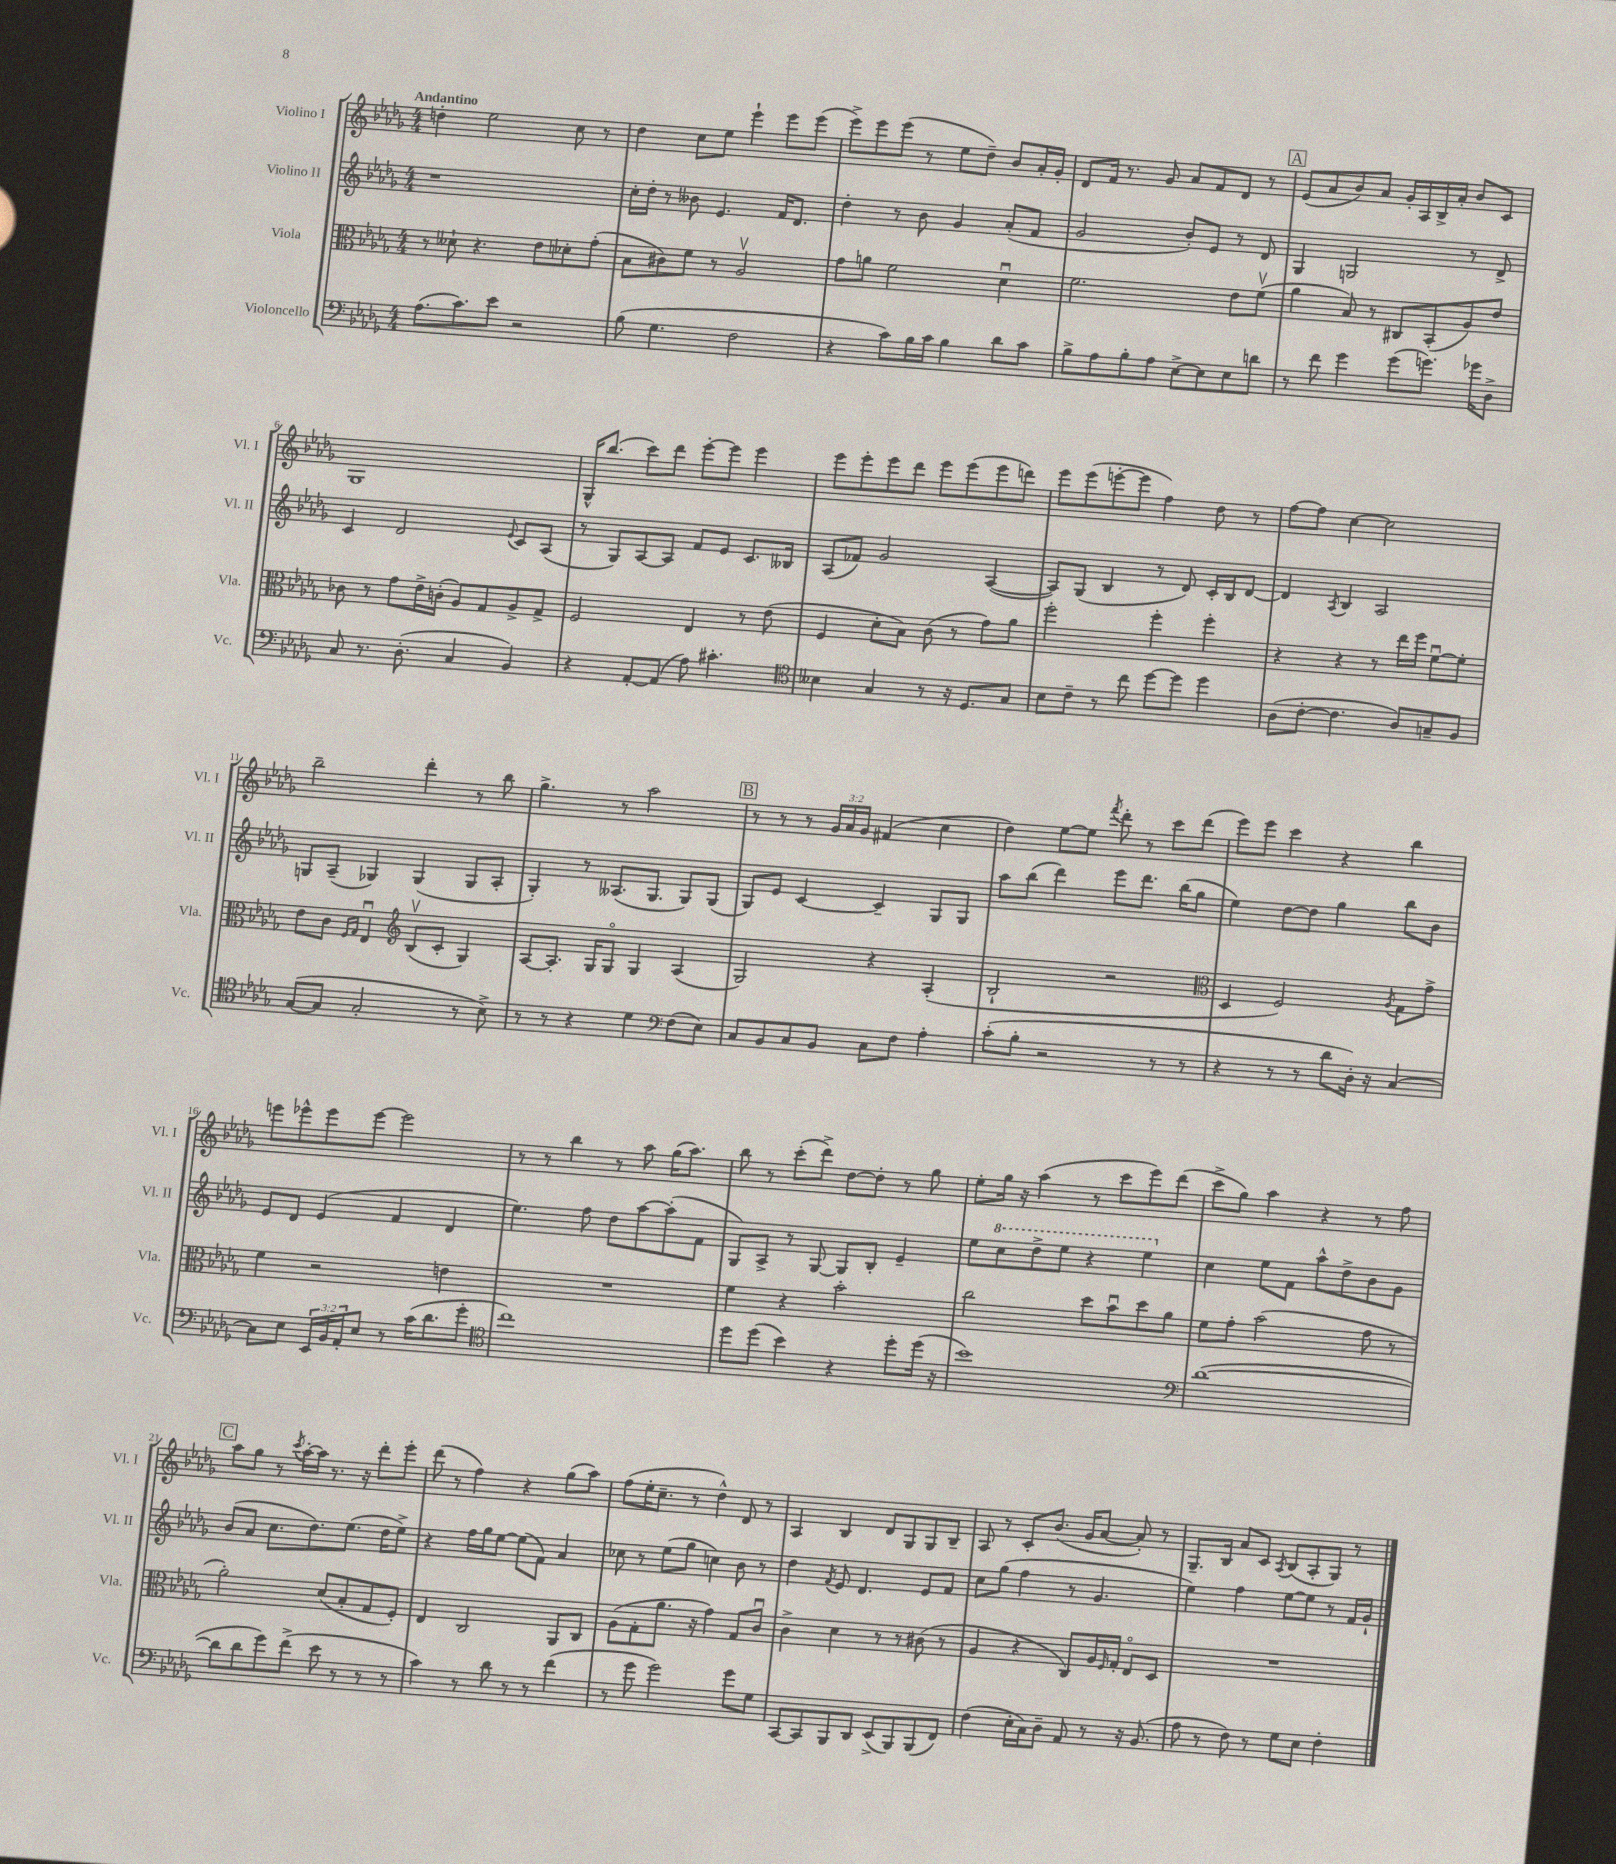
<<
\new StaffGroup <<
\new Staff = "s0" \with { instrumentName = "Violino I" shortInstrumentName = "Vl. I" } {
    \clef treble \key des \major \numericTimeSignature \time 4/4 \override Staff.TupletNumber.text = #tuplet-number::calc-fraction-text \tempo "Andantino"
    d''4-. ees''2 c''8 r8 |
    des''4 c''8 ees''8 ees'''4-! ees'''8 ees'''8( |
    ees'''8->) ees'''8 ees'''8( r8 ees''8 des''8--) bes'8 aes'16-. ges'16-. |
    des'8 f'16 r8. ges'8 aes'8 f'8 des'8 r8 |
    \mark \markup { \box "A" } ees'8( aes'8 bes'8) aes'8 ges'16-. aes16 bes16-> aes'16-. bes'8 c'8 |
    ges1 |
    ges16-^ bes''8.( c'''8) des'''8 ees'''8~-. ees'''8 ees'''4 |
    ees'''8 ees'''8-. ees'''8 des'''8 ees'''8 ees'''8( ees'''8 d'''8) |
    ees'''8 ees'''8( e'''8~-. e'''8 f''4) des''8 r8 |
    f''8~ f''8 c''4~ c''2 |
    bes''2-- des'''4-. r8 bes''8 |
    ges''4.-> r8 aes''2 |
    \mark \markup { \box "B" } r8 r8 r8 \tuplet 3/2 { ges'16 aes'16 ges'16 } fis'4( c''4 |
    des''4) ees''8~ ees''8 \acciaccatura { f'''8 } des'''8-. r8 c'''8 des'''8( |
    ees'''8) ees'''8 c'''4 r4 bes''4 |
    e'''8 ees'''8-^ ees'''8 ees'''8~ ees'''2 |
    r8 r8 bes''4 r8 aes''8 ges''16( aes''8.) |
    bes''8 r8 c'''8-.( des'''8->) des''8~ des''8-. r8 ges''8 |
    ees''8-. ges''16 r16 aes''4( r8 c'''8 ees'''8) des'''8( |
    c'''8-> ges''8) aes''4 r4 r8 f''8 |
    \mark \markup { \box "C" } aes''8 ges''8 r8 \acciaccatura { c'''8 } aes''16~-. aes''16 r8. r16 des'''8-. ees'''8-. |
    des'''8( r8 f''4) r4 ges''8( aes''8) |
    f''8( ees''16-. c''8.-- r8 des''4-^) des'8 r8 |
    aes4 bes4 des'8 ges8 ges8 bes8-- |
    aes8 r8 c'8-. bes'8.( ges'16 aes'8~ aes'8-.) r8 |
    ges8.-- bes16 aes'8 c'8 \acciaccatura { aes8 } bes8( aes8-. ges8) r8 \bar "|." |
}
\new Staff = "s1" \with { instrumentName = "Violino II" shortInstrumentName = "Vl. II" } {
    \clef treble \key des \major \numericTimeSignature \time 4/4
    r1 |
    c''16-. des''16-. r8 beses'8 ees'4. f'16 des'8. |
    des''4-. r8 bes'8 ges'4 aes'8-.( f'8 |
    ges'2 bes'8-.) ees'8 r8 des'8 |
    \mark \markup { \box "A" } ges4 g2 r8 des'8-> |
    c'4 des'2 \appoggiatura { ees'8 } c'8 aes8( |
    r8 ges8) aes8~ aes8 f'8 ees'8 c'8. beses16 |
    aes8( fes'8) ges'2 aes4~( |
    aes8) ges8( bes4 r8 des'8) c'16-. bes16 des'8~ |
    des'4 \acciaccatura { aes8 } bes4 aes2 |
    g8 aes8--( ges4) ges4( ges8 aes8-. |
    ges4-.) r8 aeses8.( ges8. ges8) ges8( |
    \mark \markup { \box "B" } ges8) ees'8 c'4~ c'4-- ges8 ges8 |
    aes''8 bes''8( des'''4) ees'''8 des'''8. bes''16( ges''8 |
    ees''4) des''8~ des''8 ges''4 bes''8 bes'8 |
    ees'8 des'8 ees'4( f'4 des'4 |
    ees''4.) f''8 des''8 aes''8~ aes''8-.( f'8 |
    ges8) aes8-> r8 ges8~ ges8 bes8-. ees'4-- |
    ees''8 \ottava #1 c'''8 des'''8-> ees'''8 r4 ees'''4 \ottava #0 |
    c''4 ees''8 f'8 aes''8-^ des''8-> bes'8 ges'8 |
    \mark \markup { \box "C" } bes'8( aes'8 c''8. des''8.) ees''8.( des''16 ees''8->) |
    r4 f''16 ges''16 ees''8~ ees''8( f'8) aes'4 |
    ces''8 r8 ees''8( ges''8 c''4) bes'8 r8 |
    des''4 \acciaccatura { f'8 } ees'8 des'4. ees'8 f'8 |
    c''8 ges''8( f''4 r8 ges'4. |
    ees''4) f''4 ees''8~ ees''8 r8 f'16 ges'16-! \bar "|." |
}
\new Staff = "s2" \with { instrumentName = "Viola" shortInstrumentName = "Vla." } {
    \clef alto \key des \major \numericTimeSignature \time 4/4
    r8 deses'8-! r4. ees'8 des'8-. ges'8-.( |
    bes8 cis'8) f'8 r8 aes2\upbow |
    ges'8 a'8 f'2 des'4\downbow |
    f'2. ees'8 f'8\upbow( |
    \mark \markup { \box "A" } aes'4 bes8) r8 cis8 bes,8-.( aes8) ees'8 |
    ces'8 r8 ges'8 ees'16-> c'16-.( aes8) ges8 aes8-> ges8-> |
    f2 ees4 r8 ees'8( |
    f4 des'8-. bes8) c'8( r8 ges'8) aes'8 |
    f''2-. f''4-. f''4-. |
    r4 r4 r8 ees''16 f''16 f'8~\downbow f'8-. |
    ees'8 c'8 \grace { f16 ges16 } ees4\downbow \clef treble bes8\upbow( c'8-. ges4) |
    aes8~ aes8.-. ges16 ges8\flageolet ges4 aes4( |
    \mark \markup { \box "B" } ges2) r4 aes4-.( |
    bes2-! r2 |
    \clef alto des4 f2) \acciaccatura { aes8 } ges8 ges'8-> |
    f'4 r2 e'4 |
    R1 |
    f'4 r4 bes'2-. |
    c''2 des''8 bes'8\downbow des''8 aes'8 |
    f'8 ges'8-. bes'2( ges'8 r8 |
    \mark \markup { \box "C" } aes'2-.) des'8( bes8-. ges8 f8-.) |
    ees4 c2 aes,8 c8 |
    aes8( ges8-. aes'8. r16 ges'4) ges8 c'8\downbow |
    c'4-> des'4 r8 r8 cis'8( r8 |
    aes4 r4 c8) aes16 \grace { f16 } ges16-. ees8\flageolet des8 |
    R1 \bar "|." |
}
\new Staff = "s3" \with { instrumentName = "Violoncello" shortInstrumentName = "Vc." } {
    \clef bass \key des \major \numericTimeSignature \time 4/4 \override Staff.TupletNumber.text = #tuplet-number::calc-fraction-text
    aes8.( c'8.) ees'8 r2 |
    bes8( ges4. f2 |
    r4 c'8) bes16 c'16 bes4 des'8 c'8 |
    bes8-> aes8 bes8-. aes8 ees8~-> ees8 ees8 d'8 |
    \mark \markup { \box "A" } r8 f'8 ges'4 ges'8( g'8.) ges'16 des8-> |
    c8 r8. des8.-.( c4 bes,4) |
    r4 aes,8~-. aes,8( aes8) cis'4.-. |
    \clef tenor beses4 ges4 r8 r16 des8. ges8 |
    bes8 c'8-- r8 c''8 des''8~ des''8 des''4 |
    aes8( c'8~-. c'4. aes8) g8-- f8 |
    ges8~( ges8 ges2-. r8 bes8->) |
    r8 r8 r4 des'4 \clef bass f8( ees8) |
    \mark \markup { \box "B" } c8 bes,8 c8 bes,8 c8 f8 aes4-. |
    c'8-.( bes8-. r2 r8 r8 |
    r4 r8 r8 des'8 des16-.) r16 c4~ |
    c8 ees8 \tuplet 3/2 { ees,16 bes,16 aes,16-. } ees8 r8 c'16( des'8. ges'8-. |
    \clef tenor c''1) |
    des''8 des''8( bes'4) r4 des''8-. des''16( r16 |
    bes'1) |
    \clef bass des'1~( |
    \mark \markup { \box "C" } des'8 des'8 ges'8) f'8->( ees'8 r8 r8 r8 |
    c'4) r8 des'8 r8 r8 f'4( |
    r8 ges'8 ges'2) ges'8 ges8 |
    c,8~ c,8 bes,,8 des,8 ees,8->( bes,,8) bes,,8( f,8) |
    f4( ees16-. c16) des8-- aes,8 r8 r16 bes,8.( |
    aes8 r8 f8) r8 ges8 ees8 f4-. \bar "|." |
}
>>
>>
